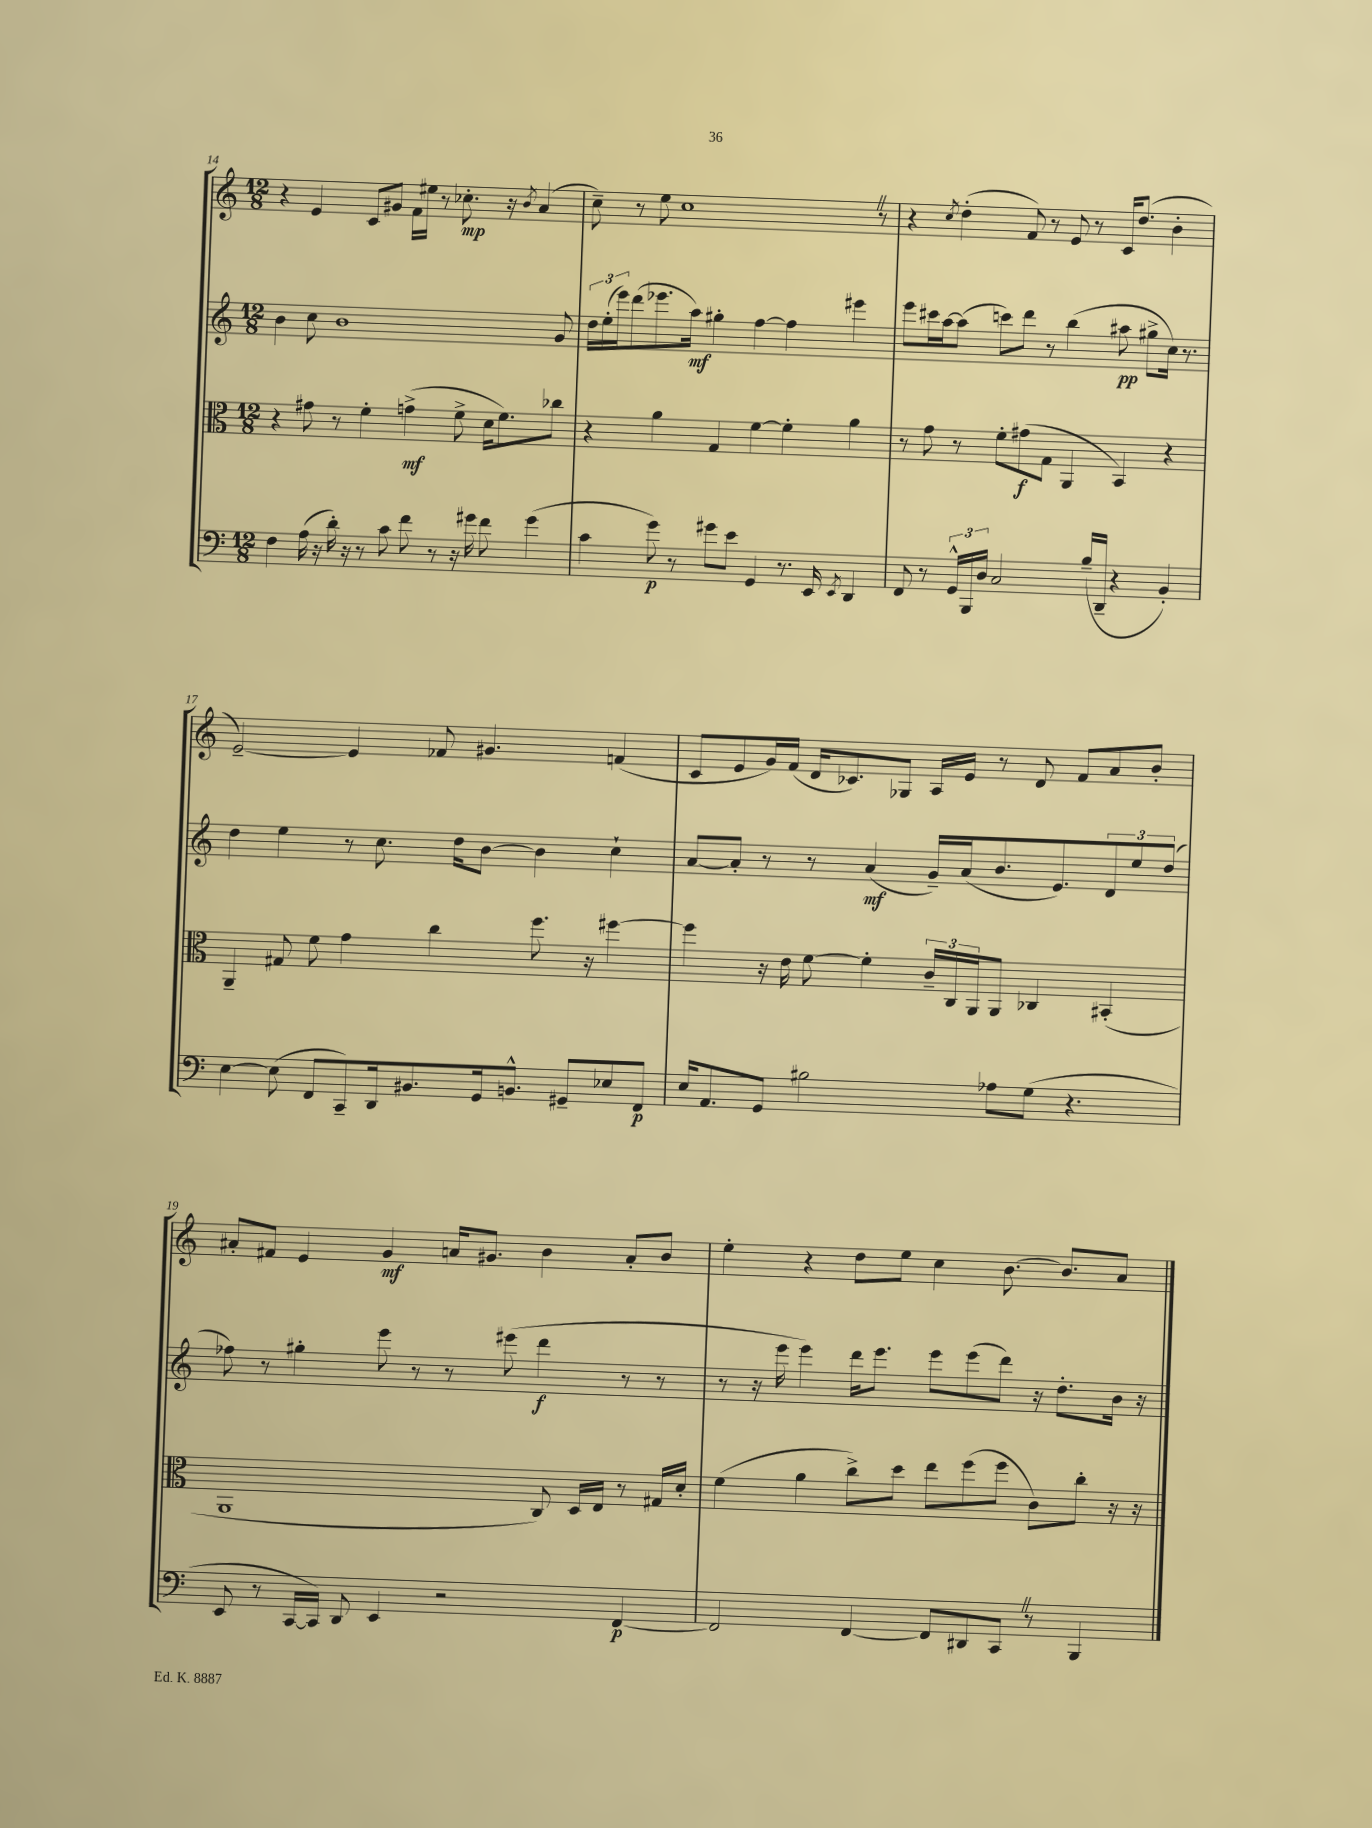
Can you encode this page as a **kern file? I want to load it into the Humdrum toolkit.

**kern	**dynam	**kern	**dynam	**kern	**dynam	**kern	**dynam
*part4	*part4	*part3	*part3	*part2	*part2	*part1	*part1
*staff4	*staff4	*staff3	*staff3	*staff2	*staff2	*staff1	*staff1
*clefF4	*	*clefC3	*	*clefG2	*	*clefG2	*
*k[]	*	*k[]	*	*k[]	*	*k[]	*
*M12/8	*	*M12/8	*	*M12/8	*	*M12/8	*
=14	=14	=14	=14	=14	=14	=14	=14
4F\	.	4r	.	4b\	.	4r	.
(16A\	.	8g#X\	.	8cc\	.	4e/	.
16r	.	.	.	.	.	.	.
16d'\)	.	8r	.	1b	.	.	.
16r	.	.	.	.	.	.	.
8r	.	4f'\	.	.	.	8c/L	.
8c\	.	.	.	.	.	8g#X/J	.
8f\	.	(4gn^\	mf	.	.	16f\LL	.
.	.	.	.	.	.	16ee#X\JJ	.
8r	.	.	.	.	.	8r	.
16r	.	8f^\	.	.	.	8.cc-X'\	mp
16g#X\	.	.	.	.	.	.	.
8f\	.	16d\KL	.	.	.	.	.
.	.	8.f\)	.	.	.	16r	.
.	.	.	.	.	.	8qb/	.
(4g#\	.	.	.	.	.	(4a/	.
.	.	8cc-X\J	.	8g/	.	.	.
=15	=15	=15	=15	=15	=15	=15	=15
4c\	.	4r	.	24dd\LL	.	8cc~\)	.
.	.	.	.	(24ee'\	.	.	.
.	.	.	.	24eee\J)	.	.	.
.	.	.	.	(8ddd\	.	8r	.
8g\)	p	4a\	.	8.eee-X\	.	8ee\	.
8r	.	.	.	.	.	1ccZ	.
.	.	.	.	16aa\Jk)	mf	.	.
8g#X\L	.	4G/	.	4gg#X'\	.	.	.
8e\J	.	.	.	.	.	.	.
4GG/	.	[4f\	.	[4ff\	.	.	.
8.r	.	4f'\]	.	4ff\]	.	.	.
16EE/	.	.	.	.	.	.	.
8qEE/	.	.	.	.	.	.	.
4DD/	.	4a\	.	4eee#X\	.	.	.
.	.	.	.	.	.	8r	.
=16	=16	=16	=16	=16	=16	=16	=16
8FF/	.	8r	.	8eee\L	.	4r	.
8r	.	8g\	.	16ccc#X\L	.	.	.
.	.	.	.	[16aa\J	.	.	.
.	.	.	.	.	.	8qcc/	.
24GG^^/LL	.	8r	.	(8aa\J]	.	(4dd'\	.
24BBB/	.	.	.	.	.	.	.
24D/JJ	.	.	.	.	.	.	.
2C/	.	8f'\L	.	8cccn\L)	.	.	.
.	.	(8g#X\	f	8ddd\J	.	8f/)	.
.	.	8G\J	.	8r	.	8r	.
.	.	4AA/	.	(4bb\	.	8e/	.
(16B~/LL	.	.	.	.	.	8r	.
16DD~/JJ	.	.	.	.	.	.	.
4r	.	4BB/)	.	8aa#X\	pp	16c/KL	.
.	.	.	.	.	.	(8.dd/J	.
.	.	.	.	8gg#X^\L	.	.	.
4BB'/)	.	4r	.	16cc\Jk)	.	4b'\	.
.	.	.	.	8.r	.	.	.
!!LO:LB:g=z
=17	=17	=17	=17	=17	=17	=17	=17
[4E\	.	4AA~/	.	4dd\	.	[2e~/)	.
(8E\]	.	8G#X/	.	4ee\	.	.	.
8FF/L	.	8f\	.	.	.	.	.
8CC~/)	.	4g\	.	8r	.	4e/]	.
16DD/k	.	.	.	8.cc\	.	.	.
8.BB#X/	.	.	.	.	.	.	.
.	.	4cc\	.	.	.	8f-X/	.
.	.	.	.	16dd\KL	.	.	.
16GG/k	.	.	.	[8b\J	.	4.g#X/	.
8.BBn^^/J	.	.	.	.	.	.	.
.	.	8.ff\	.	4b\]	.	.	.
8GG#X~/L	.	.	.	.	.	.	.
.	.	16r	.	.	.	.	.
8E-X/	.	[4ff#X\	.	4cc`\	.	(4fn/	.
8FF/J	p	.	.	.	.	.	.
=18	=18	=18	=18	=18	=18	=18	=18
16E/KL	.	4ff#\]	.	[8a/L	.	8c/L	.
8.AA/	.	.	.	.	.	.	.
.	.	.	.	8a'/J]	.	8e/	.
8GG/J	.	16r	.	8r	.	16g/L)	.
.	.	16e\	.	.	.	(16f/JJ	.
2B#X\	.	[8f\	.	8r	.	16d/KL	.
.	.	.	.	.	.	8.c-X/)	.
.	.	4f'\]	.	(4a/	mf	.	.
.	.	.	.	.	.	8G-X/J	.
.	.	24c~/LL	.	16g~/LL)	.	16A/LL	.
.	.	24C/	.	.	.	.	.
.	.	.	.	(16a/J	.	16e/JJ	.
.	.	24AA/J	.	.	.	.	.
8A-X\L	.	8AA/J	.	8.b/	.	8r	.
(8G\J	.	4C-X/	.	.	.	8d/	.
.	.	.	.	8.e/)	.	.	.
4.r	.	.	.	.	.	8f/L	.
.	.	(4BB#X'/	.	12d/	.	8a/	.
.	.	.	.	12ee/	.	.	.
.	.	.	.	.	.	8b'/J	.
.	.	.	.	(12dd/J	.	.	.
!!LO:LB:g=z
=19	=19	=19	=19	=19	=19	=19	=19
8EE/	.	1AA	.	8ff-X\)	.	8a#X'/L	.
8r	.	.	.	8r	.	8f#X/J	.
[16CC/LL	.	.	.	4gg#X'\	.	4e/	.
16CC/JJ])	.	.	.	.	.	.	.
8DD/	.	.	.	.	.	.	.
4EE/	.	.	.	8eee\	.	4g/	mf
.	.	.	.	8r	.	.	.
2r	.	.	.	8r	.	16an/KL	.
.	.	.	.	.	.	8.g#X/J	.
.	.	.	.	(8eee#X\	.	.	.
.	.	8C/)	.	4ddd\	f	4b\	.
.	.	16D/LL	.	.	.	.	.
.	.	16E/JJ	.	.	.	.	.
[4FF/	p	8r	.	8r	.	8a'/L	.
.	.	16G#X/LL	.	8r	.	8b/J	.
.	.	16d'/JJ	.	.	.	.	.
=20	=20	=20	=20	=20	=20	=20	=20
2FF/]	.	(4f\	.	8r	.	4ee'\	.
.	.	.	.	16r	.	.	.
.	.	.	.	16eee\	.	.	.
.	.	4a\	.	4eee\)	.	4r	.
[4FF/	.	8cc^\L)	.	16ddd\KL	.	8dd\L	.
.	.	.	.	8.eee\J	.	.	.
.	.	8dd\J	.	.	.	8ee\J	.
8FF/L]	.	8ee\L	.	8eee\L	.	4cc\	.
8DD#X/	.	(8ff\	.	(8eee\	.	.	.
8CCZ/J	.	8ff\J	.	8ddd\J)	.	[8.b\	.
8r	.	8c\L)	.	16r	.	.	.
.	.	.	.	8.dd'\L	.	8.b/L]	.
4BBB/	.	8cc'\J	.	.	.	.	.
.	.	16r	.	16b\Jk	.	8a/J	.
.	.	16r	.	16r	.	.	.
==	==	==	==	==	==	==	==
*-	*-	*-	*-	*-	*-	*-	*-
